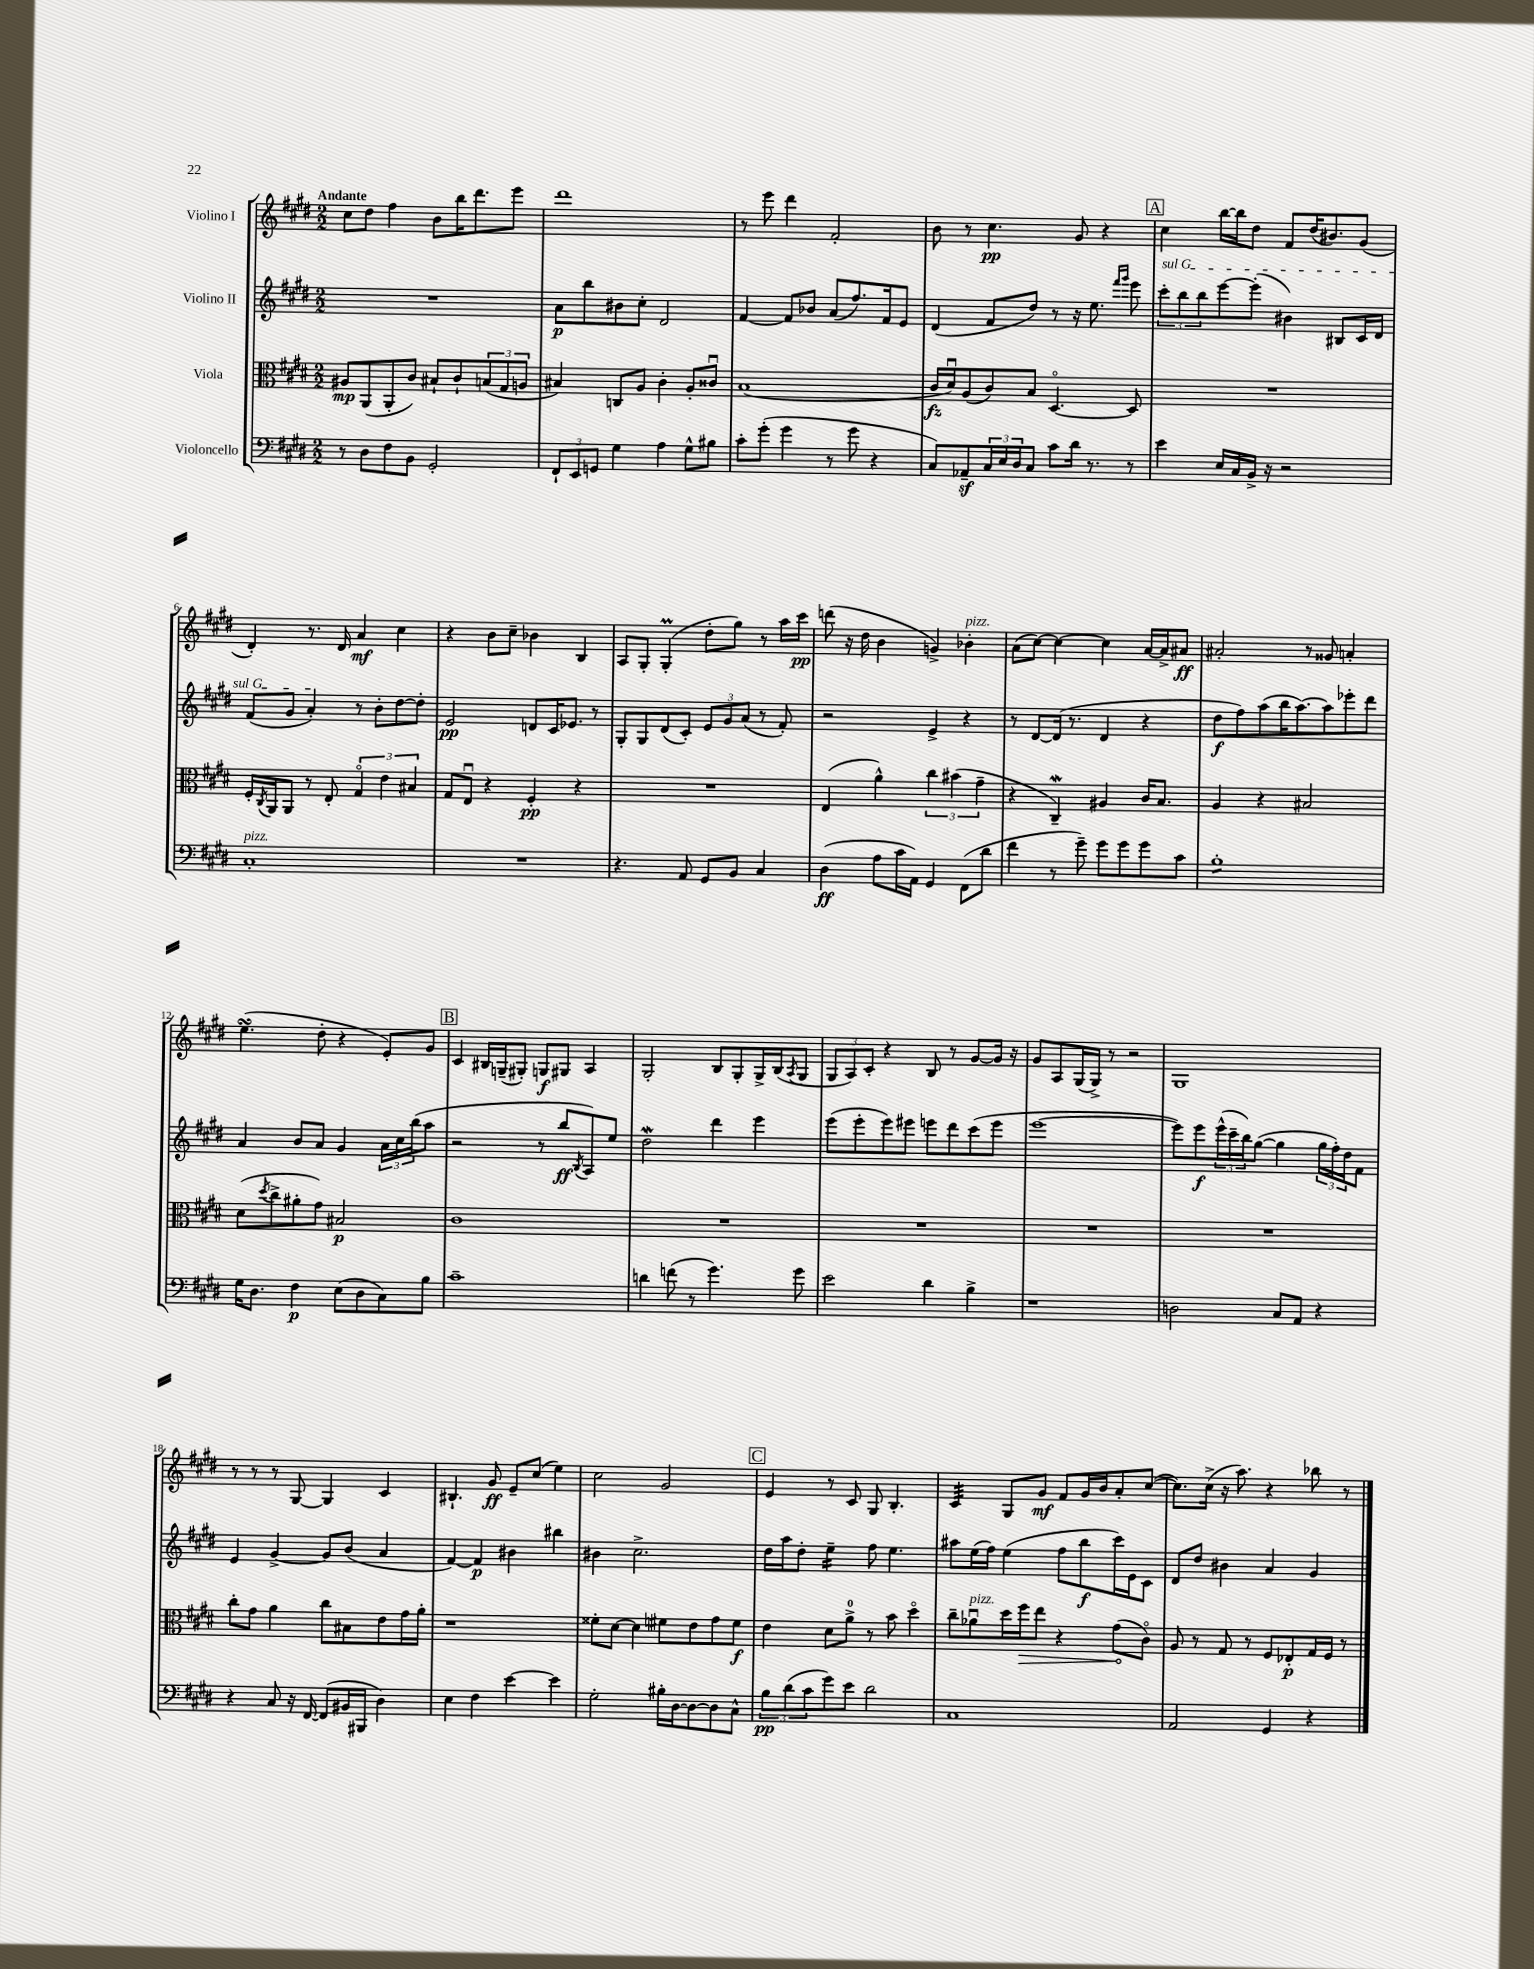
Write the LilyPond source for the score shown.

<<
\new StaffGroup <<
\new Staff = "s0" \with { instrumentName = "Violino I" } {
    \clef treble \key e \major \numericTimeSignature \time 2/2 \tempo "Andante"
    cis''8 dis''8 fis''4 b'8 b''16 dis'''8. e'''8 |
    dis'''1 |
    r8 e'''8 dis'''4 fis'2-. |
    b'8 r8 cis''4.\pp gis'8 r4 |
    \mark \markup { \box "A" } cis''4 b''16~ b''16 dis''8 fis'8 dis''16( bis'8.) gis'8( |
    dis'4-.) r8. dis'16 a'4\mf cis''4 |
    r4 b'8 cis''8-- bes'4 b4 |
    a8 gis8-. gis4-.\prall( dis''8-. gis''8) r8 a''16 cis'''16\pp |
    d'''8( r16 dis''16 b'4 g'4->) bes'4-.^\markup { \italic "pizz." } |
    a'8( cis''8~) cis''4~ cis''4 a'16~ a'16-> ais'8\ff |
    ais'2-. r8 gisis'8 a'4-. |
    e''4.\turn( dis''8-. r4 e'8-.) gis'8 |
    \mark \markup { \box "B" } cis'4 bis16 g16--( gis8-.) g8\f gis8 a4 |
    gis2-. b8 gis8-. gis16-> b16( \acciaccatura { a8 } gis8 |
    \tuplet 3/2 { gis8 a8) cis'8-. } r4 b8 r8 gis'8~ gis'16 r16 |
    gis'8 a8 gis16( gis16->) r8 r2 |
    gis1 |
    r8 r8 r8 gis8~ gis4 cis'4 |
    bis4.-! gis'8\ff e'8-- cis''8( e''4) |
    cis''2 gis'2 |
    \mark \markup { \box "C" } e'4 r8 cis'8 gis8 b4.-. |
    cis'4:32 gis8 gis'8\mf fis'8 gis'16 b'16 a'8-. cis''8~( |
    cis''8.) cis''16->( r16 a''8.) r4 bes''8 r8 \bar "|." |
}
\new Staff = "s1" \with { instrumentName = "Violino II" } {
    \clef treble \key e \major \numericTimeSignature \time 2/2
    R1 |
    a'8\p b''8 bis'8 cis''8-. dis'2 |
    fis'4~ fis'8 bes'8 a'8( fis''8.) fis'16 e'8 |
    dis'4( fis'8 dis''8) r8 r16 e''8. \grace { fis'''16 gis'''16 } e'''8 |
    \mark \markup { \box "A" } \tuplet 3/2 { \once \override TextSpanner.bound-details.left.text = \markup { \italic "sul G" } cis'''8-.\startTextSpan b''8 b''8 } e'''8~ e'''8-.( bis'4) bis8 cis'16 dis'16 |
    fis'8( gis'8 a'4-.\stopTextSpan) r8 b'8-. dis''8~ dis''8-. |
    e'2\pp d'8 cis'16 ees'8. r8 |
    gis8-. gis8 dis'8( cis'8-.) \tuplet 3/2 { e'8 gis'8 a'8( } r8 fis'8-.) |
    r2 e'4-> r4 |
    r8 dis'8~ dis'16( r8. dis'4 r4 |
    dis''8\f fis''8) a''8( b''16 a''8.~) a''8 ees'''8-. dis'''8 |
    a'4 b'8 a'8 gis'4 \tuplet 3/2 { a'16 cis''16 b''16( } a''8 |
    \mark \markup { \box "B" } r2 r8 b''8\ff \acciaccatura { b8 } a8) e''8 |
    dis''2\mordent dis'''4 e'''4 |
    e'''8( e'''8-. e'''8) eis'''8 e'''8 dis'''8 cis'''8( e'''8 |
    e'''1~ |
    e'''8) e'''8\f \tuplet 3/2 { e'''16-^( cis'''16-- b''16) } gis''8~( gis''4 \tuplet 3/2 { gis''16 fis''16-.) dis''16 } fis'8 |
    e'4 gis'4~-> gis'8 b'8( a'4 |
    fis'4~) fis'4\p bis'4 bis''4 |
    bis'4 cis''2.-> |
    \mark \markup { \box "C" } dis''16 a''16 dis''8-. e''4:16-- fis''8 e''4. |
    ais''8 e''16( fis''16) e''4( fis''8 b''8\f cis'''16) e'16 cis'8 |
    dis'8 dis''8 bis'4 a'4 gis'4 \bar "|." |
}
\new Staff = "s2" \with { instrumentName = "Viola" } {
    \clef alto \key e \major \numericTimeSignature \time 2/2
    ais8\mp a,8( a,8-. cis'8) bis8-! cis'8-! \tuplet 3/2 { b8( gis8 a8 } |
    bis4) c8 a8 cis'4-. a8-. cisis'8\downbow |
    b1( |
    cis'16\fz dis'16\downbow) a8( cis'8) b8 dis4.~\flageolet dis8 |
    \mark \markup { \box "A" } R1 |
    fis16-. \acciaccatura { cis8 } a,16 a,8 r8 e8-. \tuplet 3/2 { gis4\flageolet e'4 bis4 } |
    gis8 e8\downbow r4 fis4-.\pp r4 |
    R1 |
    e4( a'4-^) \tuplet 3/2 { cis''4 bis'4( gis'4-- } |
    r4 cis4--\mordent) ais4 cis'16 b8. |
    a4 r4 bis2 |
    dis'8( \acciaccatura { dis''8 } cis''8-> ais'8-. gis'8) bis2\p |
    \mark \markup { \box "B" } cis'1 |
    R1 |
    R1 |
    R1 |
    R1 |
    cis''8-. gis'8 a'4 cis''8 bis8 e'8 gis'16 a'16-. |
    r1 |
    fisis'8-. dis'8~ dis'4 fis'8 e'8 gis'8 fis'8\f |
    \mark \markup { \box "C" } e'4 dis'8 a'8-0-> r8 b'8 dis''4\flageolet |
    cis''8-- aes'8\downbow^\markup { \italic "pizz." } dis''16 \once \override Hairpin.circled-tip = ##t fis''16\> e''8 r4 gis'8\!( cis'8\flageolet) |
    a8 r8 gis8 r8 fis8 ees8-.\p gis16 fis16 r8 \bar "|." |
}
\new Staff = "s3" \with { instrumentName = "Violoncello" } {
    \clef bass \key e \major \numericTimeSignature \time 2/2
    r8 dis8 fis8 b,8 gis,2-. |
    \tuplet 3/2 { fis,8-! e,8 g,8 } gis4 a4 gis8-^ bis8 |
    cis'8-. gis'8-.( gis'4 r8 gis'8 r4 |
    cis8) aes,8--\sf \tuplet 3/2 { cis16 e16 dis16 } cis8 cis'8 dis'16 r8. r8 |
    \mark \markup { \box "A" } e'4 e16 cis16 b,16-> r16 r2 |
    cis1-.^\markup { \italic "pizz." } |
    R1 |
    r4. a,8 gis,8 b,8 cis4 |
    dis4\ff( a8 cis'16 a,16) gis,4 fis,8( dis'8 |
    fis'4 r8 gis'8--) gis'8 gis'8 gis'8 cis'8 |
    b1:8-. |
    gis16 dis8. fis4\p e8( dis8 cis8) b8 |
    \mark \markup { \box "B" } cis'1-- |
    d'4 f'8( r8 gis'4.) gis'8 |
    e'2 dis'4 b4-> |
    r1 |
    d2 cis8 a,8 r4 |
    r4 cis8 r16 fis,16~ fis,8( bis,16 bis,,16 dis4) |
    e4 fis4 e'4~ e'4 |
    gis2-. bis16-. dis16~ dis8~ dis8 cis8-^ |
    \mark \markup { \box "C" } \tuplet 3/2 { b8\pp dis'8( cis'8 } gis'8) e'8 dis'2 |
    cis1 |
    a,2 gis,4 r4 \bar "|." |
}
>>
>>
